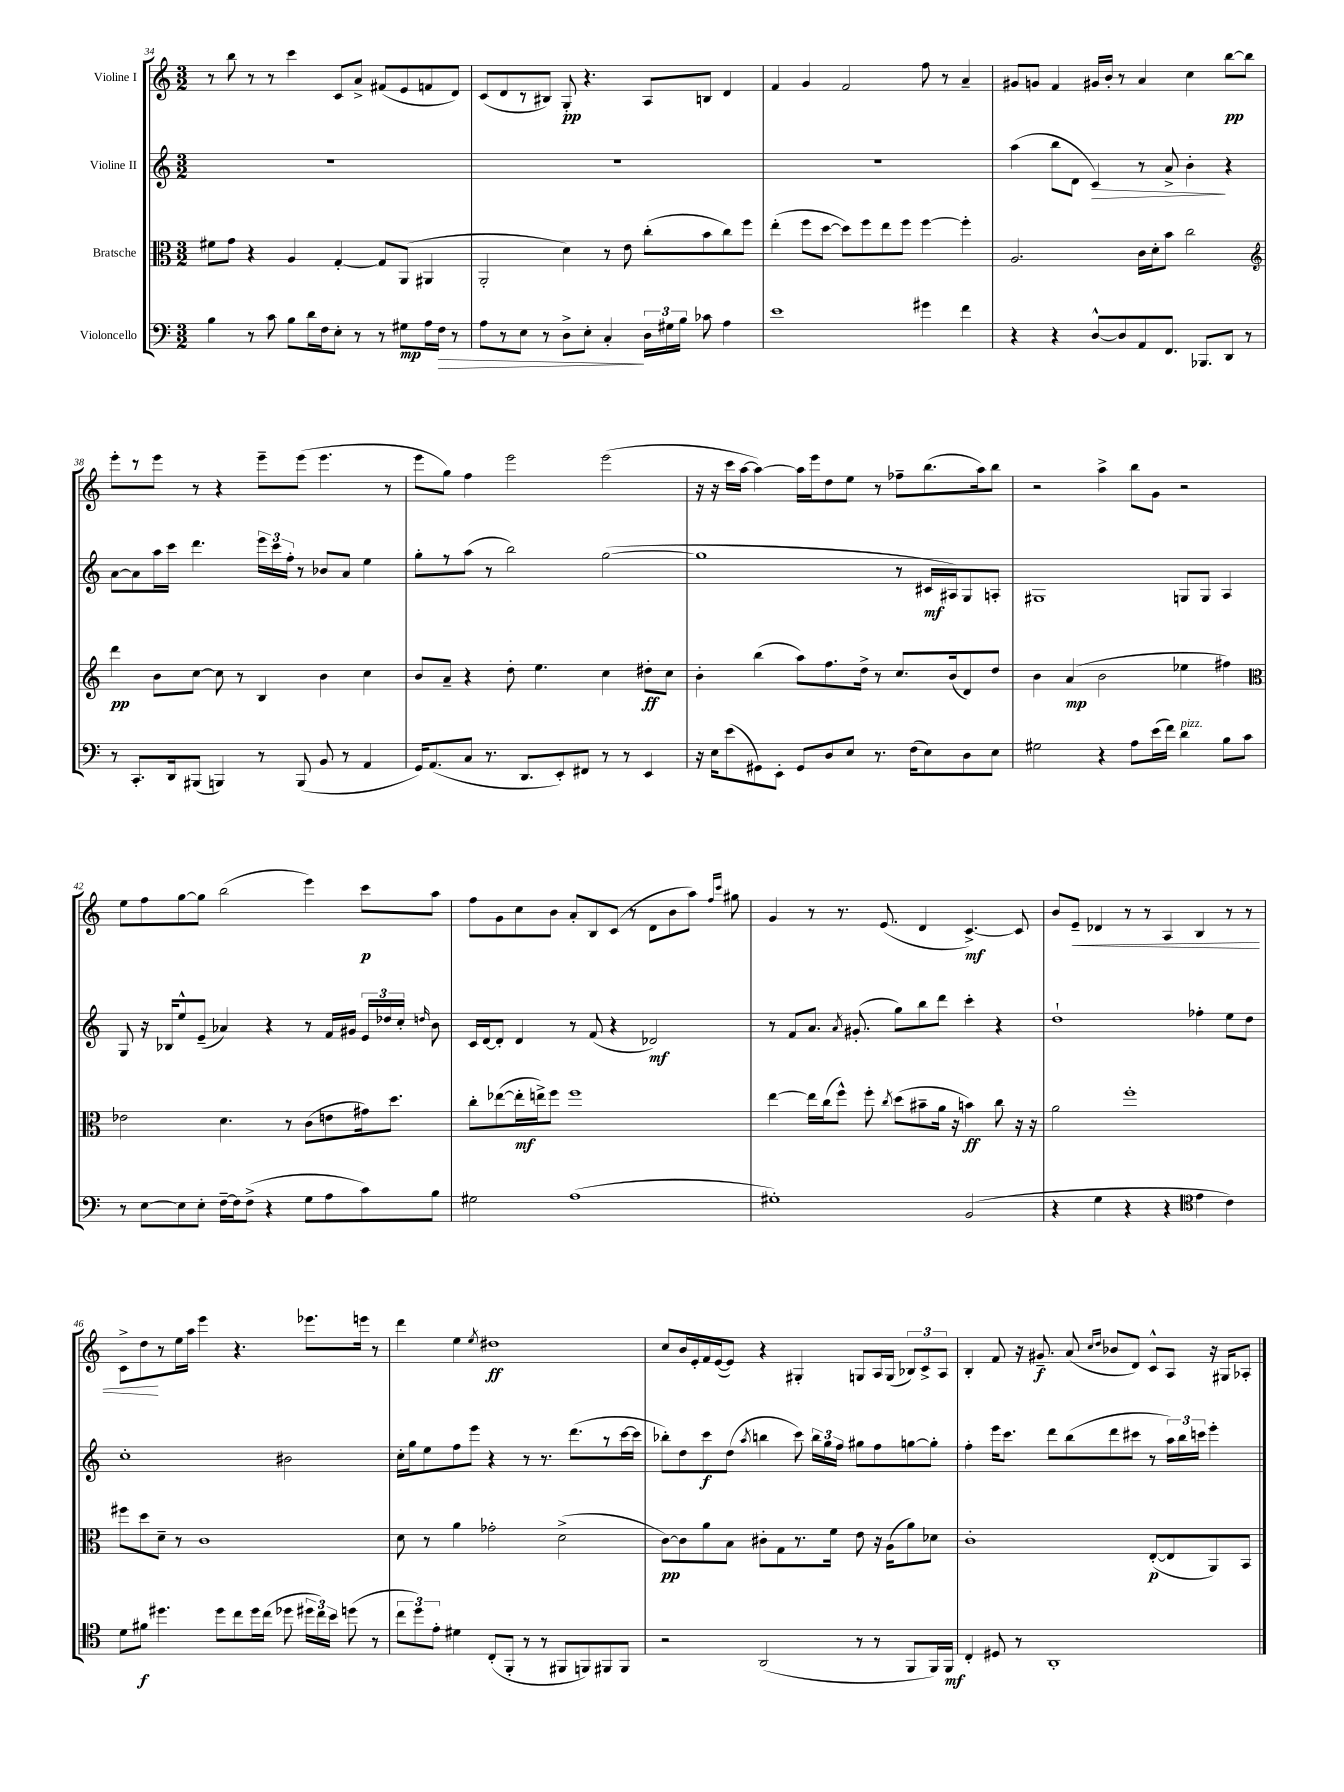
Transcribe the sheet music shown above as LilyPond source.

<<
\new StaffGroup <<
\new Staff = "s0" \with { instrumentName = "Violine I" } {
    \clef treble \key c \major \numericTimeSignature \time 3/2
    \autoBeamOff r8 b''8 r8 r8 c'''4 c'8[ a'8]-> fis'8[( e'8 f'8 d'8]) |
    c'8[( d'8 r8 bis8]) g8-.\pp r4. a8[ b8] d'4 |
    f'4 g'4 f'2 f''8 r8 a'4-- |
    gis'8[ g'8] f'4 gis'16[ b'16]-. r8 a'4 c''4 b''8[~\pp b''8] |
    e'''8[-. r8 e'''8] r8 r4 e'''8[-- e'''8]( e'''4. r8 |
    e'''8[ g''8]) f''4 e'''2 e'''2( |
    r16 r16 c'''16[ a''16]~ a''4~) a''16[ e'''16 d''8 e''8] r8 fes''8[-- b''8.( a''16) b''8] |
    r2 a''4-> b''8[ g'8] r2 |
    e''8[ f''8 g''8~ g''8] b''2( e'''4) c'''8[\p a''8] |
    f''8[ g'8 c''8 b'8] a'8[-. b8 c'8]( r8 d'8[ b'8 a''8]) \grace { f''16[ c'''16] } gis''8 |
    g'4 r8 r8. e'8.( d'4 c'4.~->\mf) c'8 |
    b'8[ e'8]--\< des'4 r8 r8 a4 b4 r8 r8 |
    c'8[-> d''8\! r8 e''16 a''16] e'''4 r4. ees'''8.[ e'''16] r8 |
    d'''4 e''4 \acciaccatura { e''8 } dis''1\ff |
    c''8[ b'16 e'16-. f'16 e'16~( e'8]) r4 gis4-. g8[ a16 g16]( \tuplet 3/2 { bes8[) c'8-> a8] } |
    b4-. f'8 r16 gis'8.--\f a'8( \grace { c''16[ d''16] } bes'8[ d'8]) c'8[-^ a8] r16 gis16[ aes8]-. \bar "|." |
}
\new Staff = "s1" \with { instrumentName = "Violine II" } {
    \clef treble \key c \major \numericTimeSignature \time 3/2
    \autoBeamOff R1. |
    R1. |
    R1. |
    a''4( b''8[ d'8] c'4\>) r8 a'8-> b'4-.\! r4 |
    a'8[~ a'8 a''16 c'''16] d'''4. \tuplet 3/2 { e'''16[ c'''16 f''16]-. } r8 bes'8[ a'8] e''4 |
    g''8[-. r8 a''8]( r8 b''2) g''2~( |
    g''1 r8 cis'16[\mf ais16) g8 a8]-. |
    gis1 g8[ g8] a4 |
    g8 r16 bes16[ e''8-^ e'8]--( aes'4) r4 r8 f'16[ gis'16] \tuplet 3/2 { e'16[ des''16 c''16]-. } \grace { d''16 } b'8 |
    c'16[ d'16~ d'8]-. d'4 r8 f'8( r4 des'2\mf) |
    r8 f'8[ a'8.] \acciaccatura { a'8 } gis'8.-.( g''8[) b''8 d'''8] c'''4-. r4 |
    d''1-! fes''4-. e''8[ d''8] |
    c''1-. bis'2 |
    c''16[-. g''16 e''8 f''8 e'''8] r4 r8 r8. d'''8.[( r8 c'''16~ c'''16] |
    bes''8[-.) d''8 c'''8\f d''8]( \acciaccatura { a''8 } b''4 c'''8) \tuplet 3/2 { b''16[ g''16 f''16] } gis''8[ f''8 g''8~ g''8]-. |
    f''4-. e'''16[ c'''8.] d'''8[ b''8( d'''8 cis'''8] r8 \tuplet 3/2 { a''16[) b''16 c'''16] } e'''4-. \bar "|." |
}
\new Staff = "s2" \with { instrumentName = "Bratsche" } {
    \clef alto \key c \major \numericTimeSignature \time 3/2
    \autoBeamOff fis'8[ g'8] r4 a4 g4~-. g8[ a,8]( ais,4 |
    a,2-. d'4) r8 e'8 c''8[-.( b'8 c''8) f''8] |
    e''4-.( f''8[ d''8]~ d''8[) f''8 e''8 f''8] f''4~ f''4-. |
    a2. c'16[ d'16-. b'8] c''2 |
    \clef treble d'''4\pp b'8[ c''8]~ c''8 r8 b4 b'4 c''4 |
    b'8[ a'8]-- r4 d''8-. e''4. c''4 dis''8[-.\ff c''8] |
    b'4-. b''4( a''8[) f''8. d''16]-> r8 c''8.[ b'16( d'8) d''8] |
    b'4 a'4\mp( b'2 ees''4 fis''4) |
    \clef alto ees'2 d'4. r8 c'8[( e'8 gis'16) d''8.] |
    c''8[-. ees''8~( ees''16-.\mf e''16->) f''8] f''1 |
    e''4~ e''16[ c''16( f''8]-^) f''8-. \acciaccatura { c''8 } d''8[( bis'8-- a'16] r16 b'4\ff) c''8 r16 r16 |
    a'2 f''1-. |
    fis''8[ d''8 d'8]-- r8 c'1 |
    d'8 r8 a'4 ges'2-. d'2->( |
    c'8[~\pp) c'8 a'8 b8] cis'8[-. g8 r8. f'16] e'8 r16 a16[( a'8) des'8] |
    c'1-. e8[~-.\p( e8 a,8) b,8] \bar "|." |
}
\new Staff = "s3" \with { instrumentName = "Violoncello" } {
    \clef bass \key c \major \numericTimeSignature \time 3/2
    \autoBeamOff b4 r8 c'8 b8[ d'16 f16 e8]-. r8 r8 gis8[\mp a16 f16]\> r8 |
    a8[ r8 e8] r8 d8[-> e8]-. c4-.\! \tuplet 3/2 { d16[ gis16 b16] } ces'8 a4 |
    e'1 gis'4 f'4 |
    r4 r4 d8[~-^ d8 a,8 f,8.] bes,,8.[ d,8] r8 |
    r8 c,8.[-. d,16 bis,,8]( b,,4) r8 b,,8( b,8 r8 a,4 |
    g,16[) a,8.( c8] r8. d,8.[ e,8-.) fis,8] r8 r8 e,4 |
    r16 e16[ e'8( gis,8) e,8]-. gis,8[ d8 e8] r8. f16[( e8) d8 e8] |
    gis2 r4 a8[ e'16( f'16]) d'4^\markup { \italic "pizz." } b8[ c'8] |
    r8 e8[~ e8 e8]-. f16[~-- f16 f8]->( r4 g8[ a8 c'8) b8] |
    gis2 a1( |
    gis1-.) b,2( |
    r4 g4 r4 r4 \clef tenor e'4 c'4) |
    d'8[ fis'8]\f dis''4. dis''8[ c''8 dis''16 c''16]( des''8 \tuplet 3/2 { dis''16[ c''16) b'16] } d''8( r8 |
    \tuplet 3/2 { c''8[ d''8) e'8]-. } dis'4 c8[-.( f,8]-. r8 r8 fis,8[ f,8) fis,8 fis,8] |
    r2 a,2( r8 r8 f,8[ f,16) f,16]\mf |
    c4-. dis8 r8 a,1-. \bar "|." |
}
>>
>>
\layout { \context { \Score currentBarNumber = #34 } }
